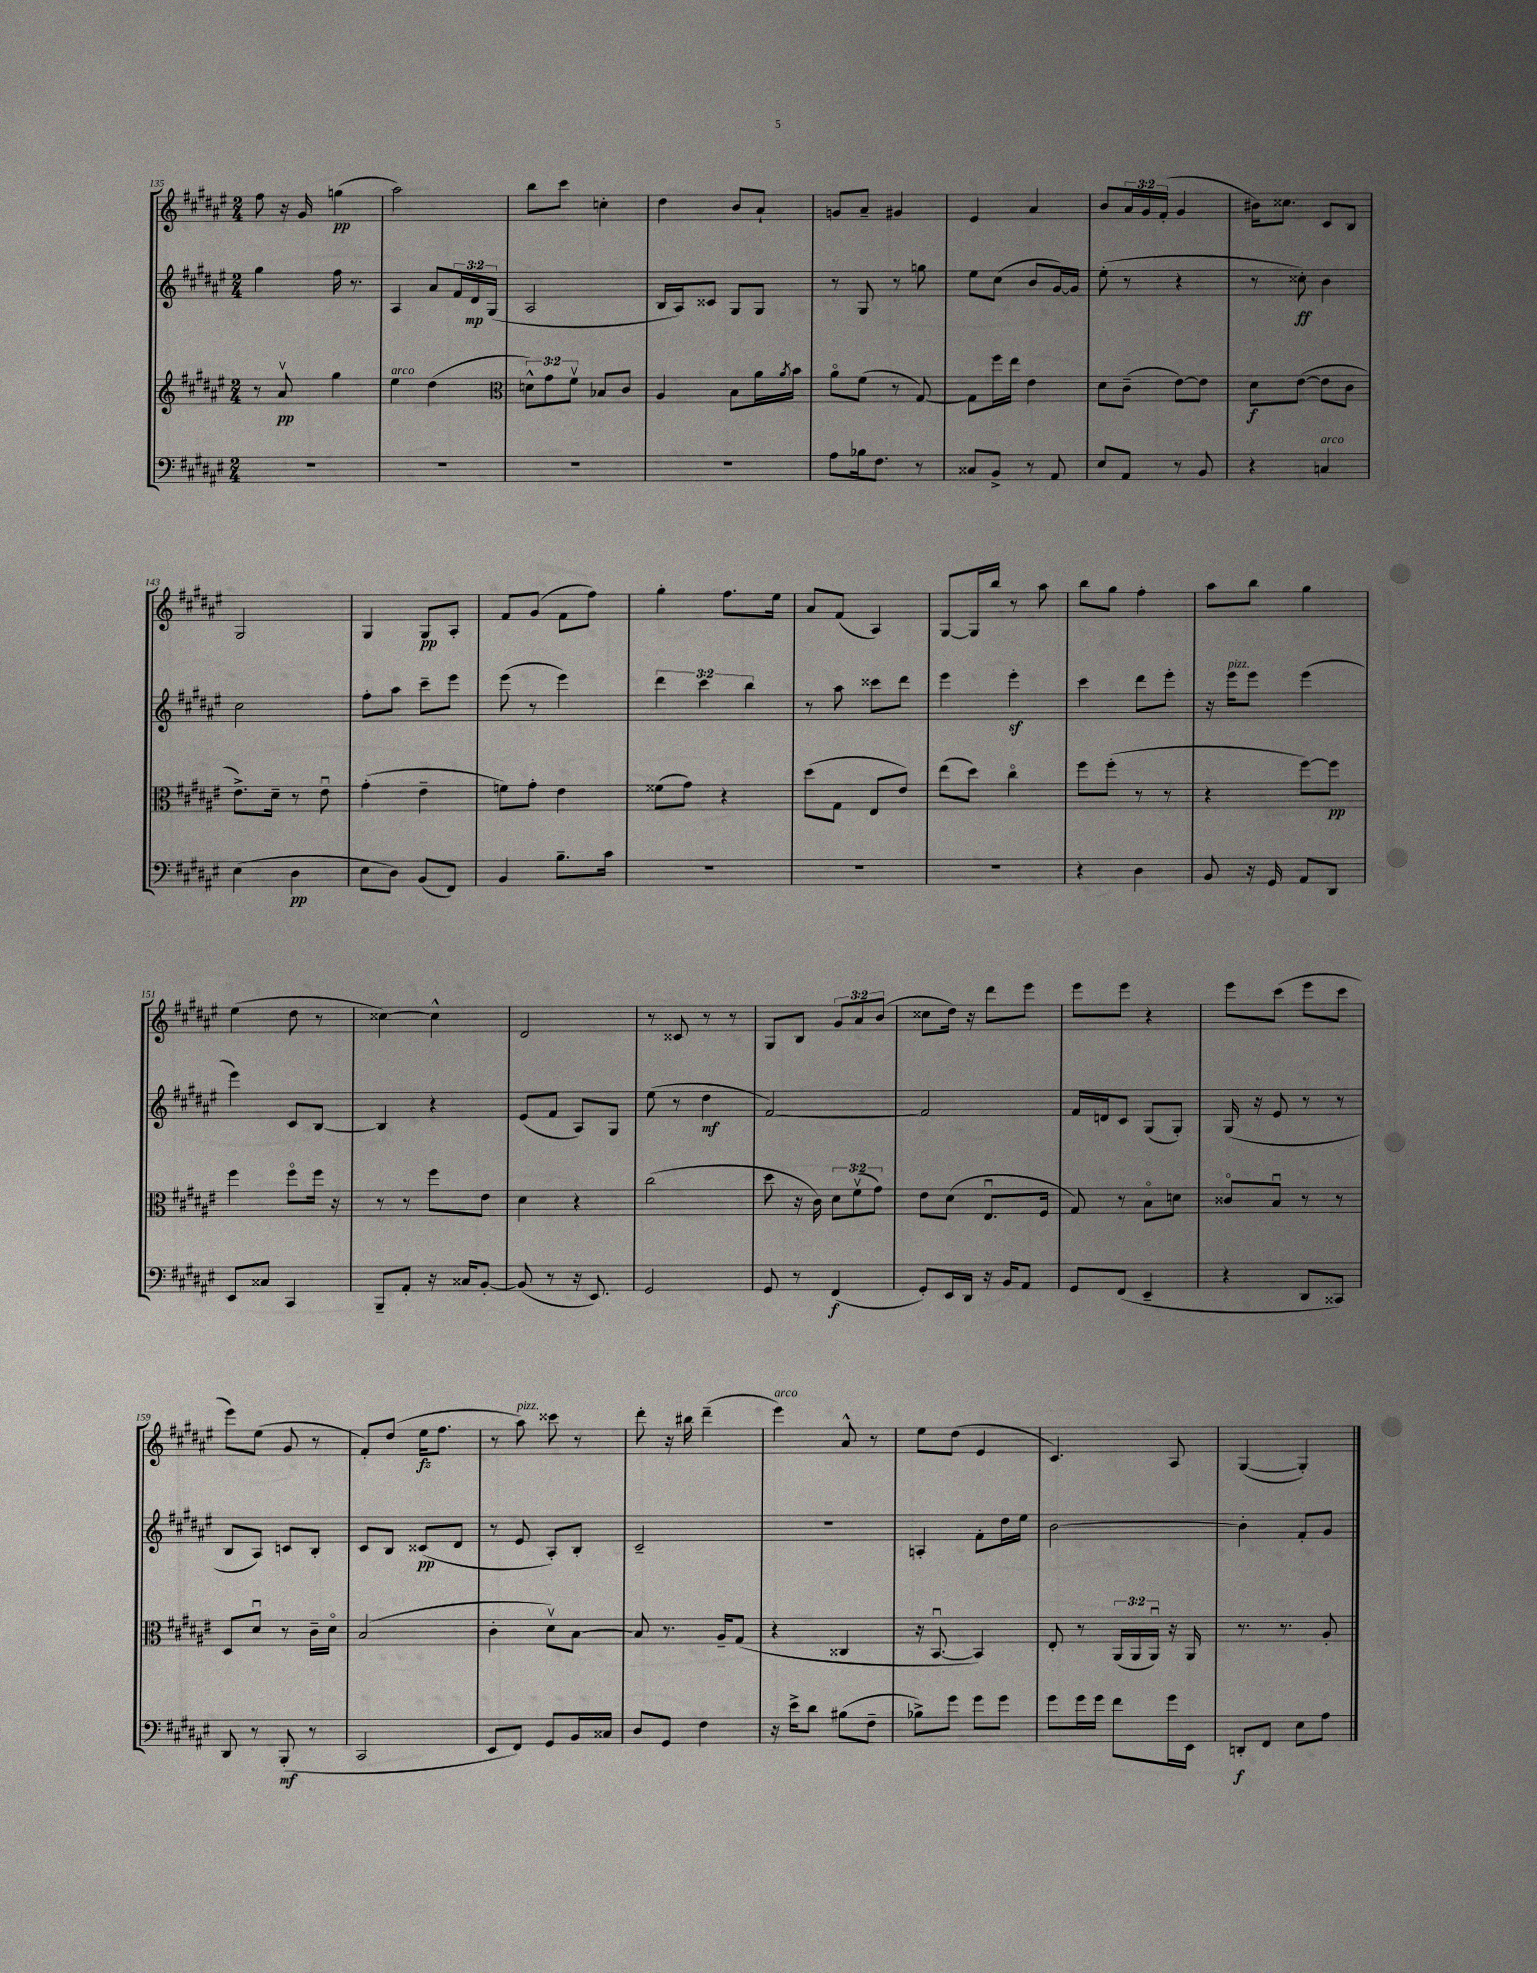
<<
\new StaffGroup <<
\new Staff = "s0" {
    \clef treble \key fis \major \numericTimeSignature \time 2/4 \override Staff.TupletNumber.text = #tuplet-number::calc-fraction-text
    fis''8 r16 gis'16 g''4\pp( |
    ais''2) |
    b''8 cis'''8 c''4-. |
    dis''4 b'8 ais'8-! |
    g'8 ais'8-- gis'4 |
    eis'4 ais'4 |
    b'8 \tuplet 3/2 { ais'16 gis'16 fis'16-.( } gis'4 |
    bis'16) cisis''8. cis'8 b8 |
    gis2 |
    gis4 gis8\pp ais8-. |
    fis'8 gis'8( fis'8 fis''8) |
    gis''4-. fis''8. eis''16 |
    ais'8 fis'8( ais4) |
    gis8~ gis16 b''16 r8 ais''8 |
    b''8 gis''8 fis''4-. |
    ais''8 b''8 gis''4 |
    eis''4( dis''8 r8 |
    cisis''4~) cisis''4-^ |
    dis'2 |
    r8 cisis'8 r8 r8 |
    gis8 b8 \tuplet 3/2 { gis'8 ais'8 b'8( } |
    cisis''8 dis''16) r16 dis'''8 eis'''8 |
    eis'''8 eis'''8 r4 |
    eis'''8 cis'''8( eis'''8 cis'''8 |
    eis'''8) eis''8( gis'8 r8 |
    fis'8-.) dis''8( eis''16\fz fis''8. |
    r8 ais''8^\markup { \italic "pizz." }) cisis'''8 r8 |
    dis'''8-. r16 bis''16 dis'''4--( |
    eis'''4^\markup { \italic "arco" }) ais'8-^ r8 |
    eis''8 dis''8( eis'4 |
    cis'4.) ais8 |
    gis4~( gis4-.) \bar "|." |
}
\new Staff = "s1" {
    \clef treble \key fis \major \numericTimeSignature \time 2/4 \override Staff.TupletNumber.text = #tuplet-number::calc-fraction-text
    gis''4 fis''16 r8. |
    ais4 ais'8 \tuplet 3/2 { fis'16 dis'16\mp gis16( } |
    ais2 |
    b16 ais16) cisis'8 gis8 gis8 |
    r8 gis8 r8 g''8 |
    eis''8 cis''8( b'8 gis'16~) gis'16 |
    eis''8-.( r8 r4 |
    r8 cisis''8-.\ff) b'4 |
    cis''2 |
    fis''8-. ais''8 cis'''8-- eis'''8 |
    eis'''8( r8 eis'''4) |
    \tuplet 3/2 { dis'''4 cis'''4 b''4 } |
    r8 ais''8 cisis'''8 dis'''8 |
    eis'''4 eis'''4-.\sf |
    cis'''4 dis'''8 eis'''8-. |
    r16 eis'''16^\markup { \italic "pizz." } eis'''8 eis'''4( |
    eis'''4) cis'8 b8~ |
    b4 r4 |
    eis'8( fis'8 ais8) gis8 |
    eis''8( r8 dis''4\mf |
    fis'2~) |
    fis'2 |
    fis'16 d'16 cis'8 gis8( gis8-.) |
    gis16( r16 eis'8 r8 r8 |
    b8 ais8) c'8 b8-. |
    cis'8 b8 cisis'8\pp( dis'8 |
    r8 eis'8 ais8-.) b8-. |
    cis'2-- |
    r2 |
    a4-. fis'8-. dis''16 eis''16 |
    b'2~ |
    b'4-. fis'8-. gis'8 \bar "|." |
}
\new Staff = "s2" {
    \clef treble \key fis \major \numericTimeSignature \time 2/4 \override Staff.TupletNumber.text = #tuplet-number::calc-fraction-text
    r8 ais'8\upbow\pp gis''4 |
    eis''4^\markup { \italic "arco" } dis''4( |
    \clef alto \tuplet 3/2 { d'8-^) gis'8 fis'8\upbow } bes8 cis'8 |
    ais4 b8 ais'16 \acciaccatura { ais'8 } b'16 |
    ais'8\flageolet fis'8( r8 gis8~) |
    gis8 fis''16 eis''16 eis'4 |
    dis'8 cis'8--( eis'8~) eis'8 |
    dis'8\f eis'8~( eis'8 cis'8 |
    eis'8.->) dis'16-- r8 eis'8\downbow |
    gis'4-.( eis'4-- |
    f'8) gis'8-. eis'4 |
    fisis'8( gis'8) r4 |
    dis''8( gis8 eis8 eis'8) |
    eis''8( dis''8) cis''4\flageolet |
    fis''8 fis''8-.( r8 r8 |
    r4 fis''8~) fis''8\pp |
    fis''4 fis''8\flageolet fis''16 r16 |
    r8 r8 fis''8 eis'8 |
    dis'4 r4 |
    cis''2( |
    dis''8 r16 cis'16) \tuplet 3/2 { dis'8 fis'8\upbow( gis'8) } |
    eis'8 dis'8( eis8.\downbow fis16 |
    gis8) r8 b8\flageolet d'8 |
    cisis'8\flageolet b8\downbow r8 r8 |
    dis8 dis'8\downbow r8 cis'16-- dis'16\flageolet |
    b2( |
    cis'4-. dis'8\upbow) b8~ |
    b8 r8. ais16-- gis8( |
    r4 cisis4 |
    r16 b,8.~\downbow b,4) |
    eis8-. r8 \tuplet 3/2 { ais,16( ais,16 ais,16\downbow) } r16 ais,16 |
    r8. r8. ais8-. \bar "|." |
}
\new Staff = "s3" {
    \clef bass \key fis \major \numericTimeSignature \time 2/4
    R2 |
    R2 |
    R2 |
    R2 |
    ais8 bes16 fis8. r8 |
    cisis8 b,8-> r8 ais,8 |
    eis8 ais,8 r8 b,8 |
    r4 c4^\markup { \italic "arco" } |
    eis4( dis4\pp |
    eis8 dis8) b,8( fis,8) |
    b,4 b8.-- cis'16 |
    R2 |
    R2 |
    R2 |
    r4 dis4 |
    b,8 r16 gis,16 ais,8 dis,8 |
    eis,8 cisis8 cis,4 |
    b,,8-- ais,8-. r16 cisis16 b,8~-. |
    b,8( r8 r16 eis,8.) |
    gis,2 |
    gis,8 r8 fis,4\f( |
    gis,8-.) eis,16 dis,16 r16 b,16 ais,8 |
    gis,8 fis,8( eis,4-- |
    r4 dis,8 cisis,8) |
    dis,8 r8 b,,8-.\mf( r8 |
    cis,2 |
    eis,8 fis,8) gis,8 b,16 cisis16 |
    dis8 gis,8 fis4 |
    r16 eis'16-> dis'8 bis8( fis8-- |
    bes8->) gis'8 gis'8 gis'8 |
    gis'8 gis'16 gis'16 fis'8 gis'16 eis,16 |
    d,8-.\f fis,8 eis8 ais8 \bar "|." |
}
>>
>>
\layout { \context { \Score currentBarNumber = #135 } }
